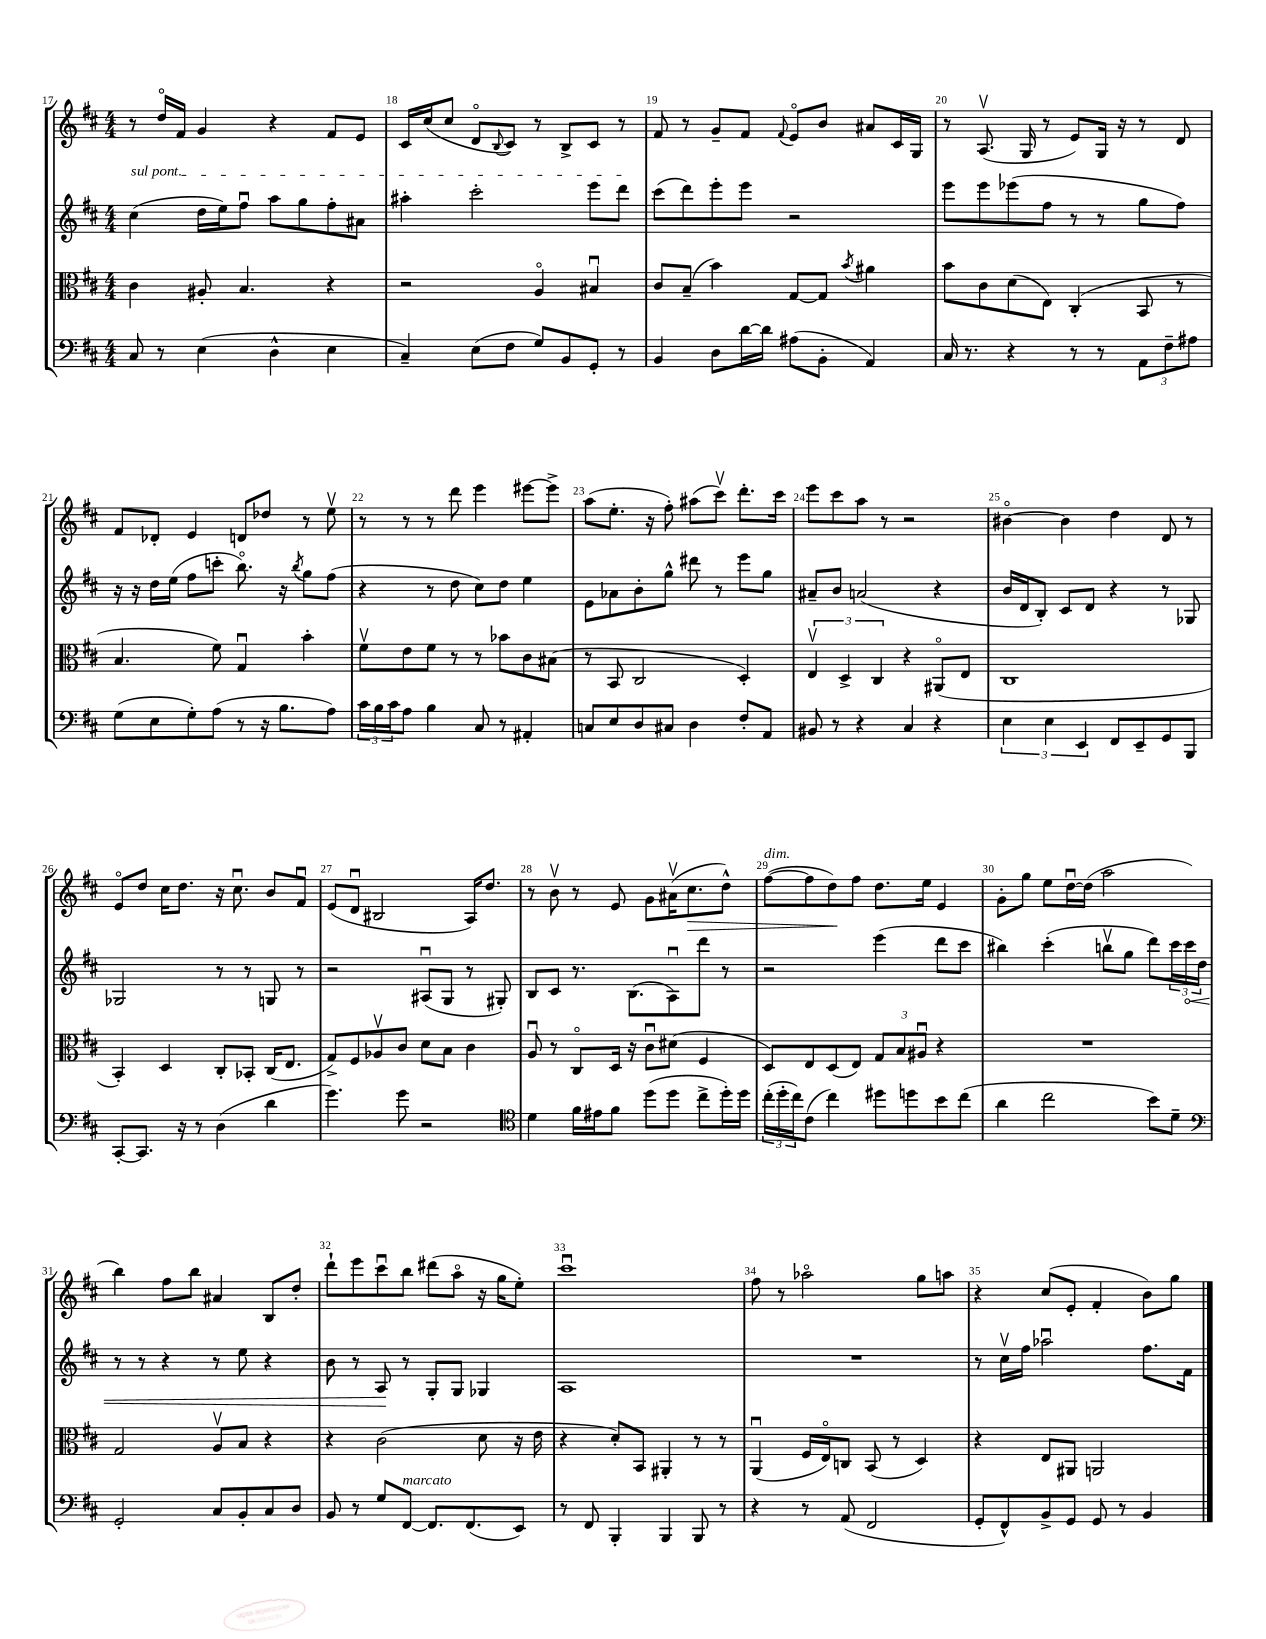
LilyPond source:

<<
\new StaffGroup <<
\new Staff = "s0" {
    \clef treble \key d \major \numericTimeSignature \time 4/4
    r8 d''16\flageolet fis'16 g'4 r4 fis'8 e'8 |
    cis'16 cis''16( cis''8 d'8\flageolet \appoggiatura { b8 } cis'8) r8 b8-> cis'8 r8 |
    fis'8 r8 g'8-- fis'8 \appoggiatura { fis'8 } e'8\flageolet b'8 ais'8 cis'16 g16 |
    r8 a8.\upbow( g16 r8 e'8) g16 r16 r8 d'8 |
    fis'8 des'8-. e'4 d'8 des''8 r8 e''8\upbow |
    r8 r8 r8 d'''8 e'''4 eis'''8~ eis'''8-> |
    a''8( e''8.-. r16 fis''8-.) ais''8( cis'''8\upbow) d'''8.-. cis'''16 |
    e'''8 cis'''8 a''8 r8 r2 |
    bis'4~\flageolet bis'4 d''4 d'8 r8 |
    e'8\flageolet d''8 cis''16 d''8. r16 cis''8.\downbow b'8 fis'8\downbow |
    e'8( d'8\downbow bis2 a16) d''8. |
    r8 b'8\upbow r8 e'8 g'8 ais'16\upbow( cis''8.\> d''8-^) |
    fis''8~^\markup { \italic "dim." }( fis''8 d''8\!) fis''8 d''8. e''16 e'4 |
    g'8-. g''8 e''8 d''16~\downbow d''16( a''2 |
    b''4) fis''8 b''8 ais'4 b8 d''8-. |
    d'''8-! e'''8 cis'''8\downbow b''8 dis'''8( a''8\flageolet r16 g''16 e''8-.) |
    cis'''1\downbow |
    fis''8 r8 aes''2\flageolet g''8 a''8 |
    r4 cis''8( e'8-. fis'4-. b'8) g''8 \bar "|." |
}
\new Staff = "s1" {
    \clef treble \key d \major \numericTimeSignature \time 4/4
    \once \override TextSpanner.bound-details.left.text = \markup { \italic "sul pont." } cis''4\startTextSpan( d''16 e''16) fis''8\downbow a''8 g''8 fis''8-. ais'8 |
    ais''4-. cis'''2-. e'''8 d'''8\stopTextSpan |
    cis'''8( d'''8) e'''8-. e'''8 r2 |
    e'''8 e'''8 ees'''8( fis''8 r8 r8 g''8 fis''8) |
    r16 r16 d''16 e''16( fis''8 c'''8-. b''8.\flageolet) r16 \acciaccatura { b''8 } g''8 fis''8( |
    r4 r8 d''8 cis''8) d''8 e''4 |
    e'8 aes'8 b'8-. g''8-^ dis'''8 r8 e'''8 g''8 |
    ais'8-- b'8 a'2( r4 |
    b'16 d'16 b8-.) cis'8 d'8 r4 r8 ges8 |
    ges2 r8 r8 g8 r8 |
    r2 ais8\downbow( g8 r8 gis8-.) |
    b8 cis'8 r8. b8.( a8\downbow) d'''8 r8 |
    r2 e'''4( d'''8 cis'''8 |
    bis''4) cis'''4-.( b''8\upbow g''8 d'''8) \tuplet 3/2 { cis'''16 \once \override Hairpin.circled-tip = ##t cis'''16\< d''16 } |
    r8 r8 r4 r8 e''8 r4 |
    b'8 r8 a8\! r8 g8-. g8 ges4 |
    a1 |
    R1 |
    r8 cis''16\upbow fis''16 aes''2\downbow fis''8. fis'16 \bar "|." |
}
\new Staff = "s2" {
    \clef alto \key d \major \numericTimeSignature \time 4/4
    cis'4 ais8-. b4. r4 |
    r2 a4\flageolet bis4\downbow |
    cis'8 b8--( b'4) g8~ g8 \acciaccatura { b'8 } ais'4 |
    b'8 cis'8 d'8( e8) cis4-.( b,8 r8 |
    b4. fis'8) g4\downbow b'4-. |
    fis'8\upbow e'8 fis'8 r8 r8 bes'8 cis'8 bis8( |
    r8 b,8 cis2 d4-.) |
    \tuplet 3/2 { e4\upbow d4-> cis4 } r4 ais,8\flageolet( e8 |
    cis1 |
    b,4-.) d4 cis8-. bes,8-. cis16( e8. |
    g8->) fis8 aes8\upbow cis'8 d'8 b8 cis'4 |
    a8\downbow r8 cis8\flageolet d16 r16 cis'8\downbow dis'8( fis4 |
    d8) e8 d8( e8) \tuplet 3/2 { g8 b8 ais8\downbow } r4 |
    R1 |
    g2 a8\upbow b8 r4 |
    r4 cis'2( d'8 r16 e'16 |
    r4 d'8-.) b,8 ais,4-. r8 r8 |
    a,4\downbow( fis16 e16\flageolet) c8 b,8( r8 d4) |
    r4 e8 ais,8 a,2 \bar "|." |
}
\new Staff = "s3" {
    \clef bass \key d \major \numericTimeSignature \time 4/4
    cis8 r8 e4( d4-^ e4 |
    cis4--) e8( fis8 g8) b,8 g,8-. r8 |
    b,4 d8 d'16~ d'16 ais8( b,8-. a,4) |
    cis16 r8. r4 r8 r8 \tuplet 3/2 { a,8 fis8-- ais8 } |
    g8( e8 g8-.) a8( r8 r16 b8. a8) |
    \tuplet 3/2 { cis'16 b16 cis'16 } a8 b4 cis8 r8 ais,4-. |
    c8 e8 d8 cis8 d4 fis8-. a,8 |
    bis,8 r8 r4 cis4 r4 |
    \tuplet 3/2 { e4 e4 e,4 } fis,8 e,8-- g,8 b,,8 |
    cis,8~-. cis,8. r16 r8 d4( d'4 |
    g'4.) g'8 r2 |
    \clef tenor d'4 fis'16 eis'16 fis'8 d''8( d''8 cis''8-> d''16-.) d''16 |
    \tuplet 3/2 { cis''16-.( d''16-. cis''16) } cis'8( cis''4) dis''8 d''8 b'8 cis''8( |
    a'4 cis''2 b'8) d'8-- |
    \clef bass g,2-. cis8 b,8-. cis8 d8 |
    b,8 r8 g8 fis,8~^\markup { \italic "marcato" } fis,8. fis,8.( e,8) |
    r8 fis,8 b,,4-. b,,4 b,,8 r8 |
    r4 r8 a,8( fis,2 |
    g,8-. fis,8-^) b,8-> g,8 g,8 r8 b,4 \bar "|." |
}
>>
>>
\layout { \context { \Score currentBarNumber = #17 \override BarNumber.break-visibility = ##(#f #t #t) barNumberVisibility = #all-bar-numbers-visible } }
